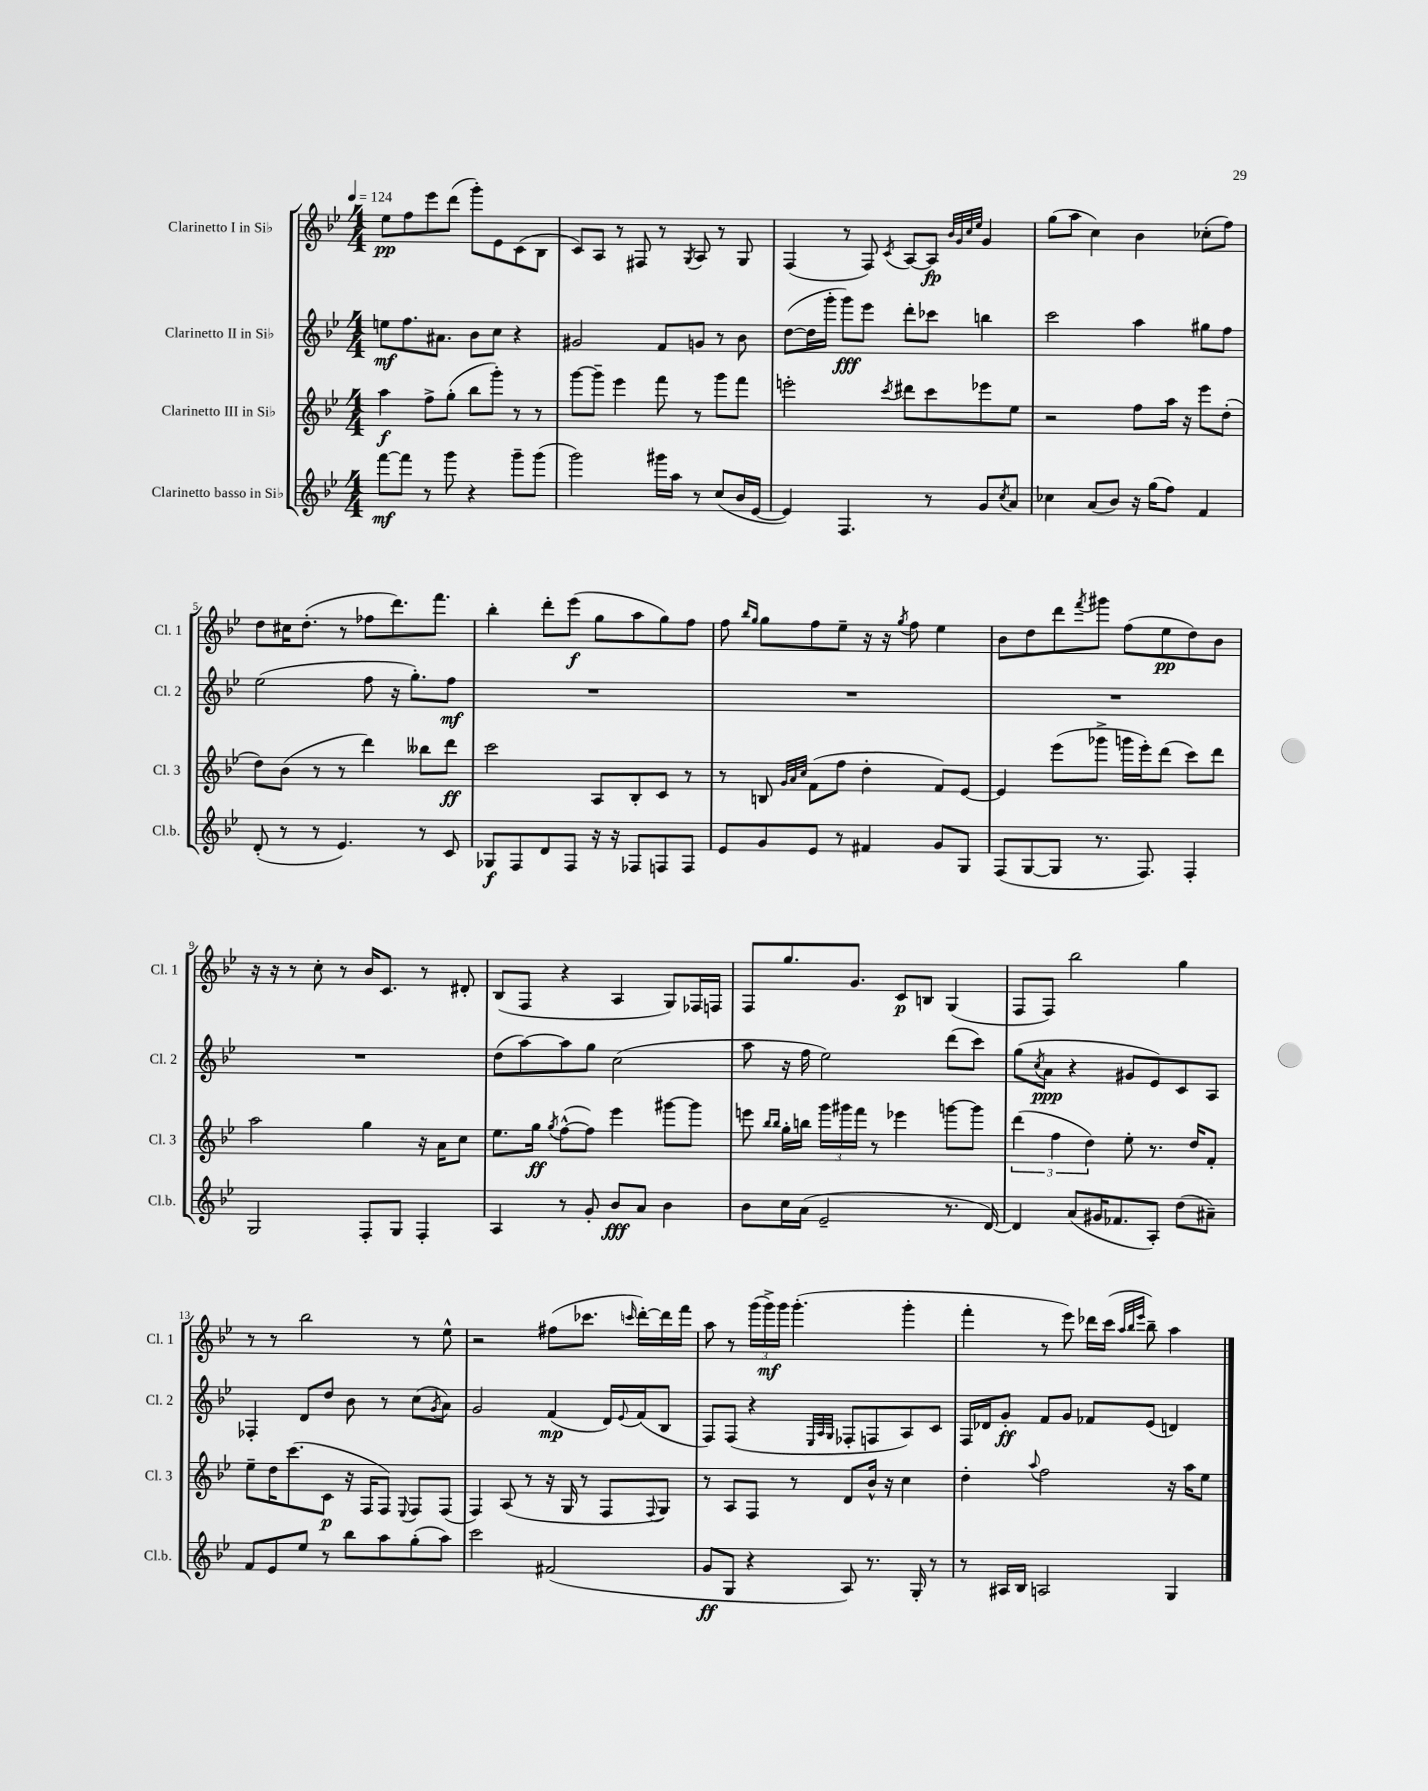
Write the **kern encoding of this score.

**kern	**dynam	**kern	**dynam	**kern	**dynam	**kern	**dynam
*part4	*part4	*part3	*part3	*part2	*part2	*part1	*part1
*staff4	*staff4	*staff3	*staff3	*staff2	*staff2	*staff1	*staff1
*I"Clarinetto basso in Si♭	*	*I"Clarinetto III in Si♭	*	*I"Clarinetto II in Si♭	*	*I"Clarinetto I in Si♭	*
*I'Cl.b.	*	*I'Cl. 3	*	*I'Cl. 2	*	*I'Cl. 1	*
*clefG2	*	*clefG2	*	*clefG2	*	*clefG2	*
*k[b-e-]	*	*k[b-e-]	*	*k[b-e-]	*	*k[b-e-]	*
*M4/4	*	*M4/4	*	*M4/4	*	*M4/4	*
*MM124	*	*MM124	*	*MM124	*	*MM124	*
=1	=1	=1	=1	=1	=1	=1	=1
[8fff\L	mf	4aa\	f	8een\L	mf	8ee-\L	pp
8fff\J]	.	.	.	8.ff\	.	8ff\	.
8r	.	8ff^\L	.	.	.	8eee-\	.
.	.	.	.	8.a#X\J	.	.	.
8ggg\	.	(8gg'\J	.	.	.	(8ddd\J	.
4r	.	8bb-\L	.	8b-\L	.	8ggg'\L)	.
.	.	8ggg'\J)	.	8cc\J	.	8e-\	.
8ggg~\L	.	8r	.	4r	.	(8c\	.
(8ggg\J	.	8r	.	.	.	8B-\J	.
=2	=2	=2	=2	=2	=2	=2	=2
2ggg\)	.	[8ggg\L	.	2g#X/	.	8c/L)	.
.	.	8ggg~\J]	.	.	.	8A/J	.
.	.	4eee-\	.	.	.	8r	.
.	.	.	.	.	.	8F#X/	.
16ggg#X\LL	.	8fff\	.	8f/L	.	8r	.
16aa\JJ	.	.	.	.	.	.	.
.	.	.	.	.	.	8qG/	.
8r	.	8r	.	8gn/J	.	8A/	.
(8cc/L	.	8ggg\L	.	8r	.	8r	.
16b-/L	.	8fff\J	.	8b-\	.	8G/	.
[16e-/JJ	.	.	.	.	.	.	.
=3	=3	=3	=3	=3	=3	=3	=3
4e-/])	.	2eeen'\	.	([8dd\L	.	(4F/	.
.	.	.	.	16dd\L]	.	.	.
.	.	.	.	16ggg'\JJ	.	.	.
4.F/	.	.	.	8ggg\L)	fff	8r	.
.	.	.	.	8eee-\J	.	8F/)	.
.	.	8qccc/	.	.	.	8qc/	.
.	.	8ddd#X\L	.	8ddd'\L	.	[8A/L	.
8r	.	8ccc\	.	8ccc-X\J	.	8A/J]	fp
.	.	.	.	.	.	32qqb-/LLL	.
.	.	.	.	.	.	32qqg/	.
.	.	.	.	.	.	32qqcc/	.
.	.	.	.	.	.	32qqee-/JJJ	.
8g/L	.	8eee-X\	.	4bbn\	.	4g/	.
8qcc/	.	.	.	.	.	.	.
8a/J	.	8ee-\J	.	.	.	.	.
=4	=4	=4	=4	=4	=4	=4	=4
4cc-X\	.	2r	.	2ccc\	.	(8gg\L	.
.	.	.	.	.	.	8aa\J	.
(8a/L	.	.	.	.	.	4cc\)	.
8b-/J)	.	.	.	.	.	.	.
16r	.	8ff\L	.	4aa\	.	4b-\	.
(16gg\KL	.	.	.	.	.	.	.
8ff\J)	.	16aa\Jk	.	.	.	.	.
.	.	16r	.	.	.	.	.
4f/	.	8eee-\L	.	8gg#X\L	.	(8cc-X'\L	.
.	.	(8dd'\J	.	8ff\J	.	8ff\J)	.
!!LO:LB:g=z
=5	=5	=5	=5	=5	=5	=5	=5
(8d'/	.	8dd\L)	.	(2ee-\	.	8dd\L	.
8r	.	(8b-\J	.	.	.	16cc#X\K	.
.	.	.	.	.	.	(8.dd'\J	.
8r	.	8r	.	.	.	.	.
4.e-/)	.	8r	.	.	.	8r	.
.	.	4ddd\)	.	8ff\	.	8ff-X\L	.
.	.	.	.	16r	.	8.ddd\)	.
.	.	.	.	8.gg'\L)	.	.	.
8r	.	8bb--X\L	.	.	.	.	.
.	.	.	.	.	.	8.fff\J	.
8c/	.	8ddd\J	ff	8ff\J	mf	.	.
=6	=6	=6	=6	=6	=6	=6	=6
8G-X/L	f	2ccc\	.	1r	.	4bb-'\	.
8F/	.	.	.	.	.	.	.
8d/	.	.	.	.	.	8ddd'\L	.
8F/J	.	.	.	.	.	(8eee-\J	f
16r	.	8A/L	.	.	.	8gg\L	.
16r	.	.	.	.	.	.	.
8F-X/L	.	8B-'/	.	.	.	8aa\	.
8Fn/	.	8c/J	.	.	.	8gg\)	.
8F/J	.	8r	.	.	.	8ff\J	.
=7	=7	=7	=7	=7	=7	=7	=7
8e-/L	.	8r	.	1r	.	8ff\	.
.	.	.	.	.	.	16qqbb-/LL	.
.	.	.	.	.	.	16qqgg/JJ	.
8g/	.	8Bn/	.	.	.	8gg\L	.
.	.	32qqg/LLL	.	.	.	.	.
.	.	32qqa/	.	.	.	.	.
.	.	32qqcc/JJJ	.	.	.	.	.
8e-/J	.	(8f\L	.	.	.	8ff\	.
8r	.	8ff\J	.	.	.	8ee-~\J	.
4f#X/	.	4dd'\	.	.	.	16r	.
.	.	.	.	.	.	16r	.
.	.	.	.	.	.	8qgg/	.
.	.	.	.	.	.	8ff\	.
8g/L	.	8f/L)	.	.	.	4ee-\	.
8G/J	.	[8e-/J	.	.	.	.	.
=8	=8	=8	=8	=8	=8	=8	=8
(8F/L	.	4e-/]	.	1r	.	8b-\L	.
[8G/	.	.	.	.	.	8dd\	.
8G/J]	.	(8eee-\L	.	.	.	8ddd\	.
.	.	.	.	.	.	8qfff/	.
8.r	.	8ggg-X^\J	.	.	.	8ggg#X\J	.
.	.	16gggn\LL	.	.	.	(8ff\L	.
8.F/)	.	16eee-'\J)	.	.	.	.	.
.	.	(8ddd\J	.	.	.	8ee-\	pp
4F'/	.	8ccc\L)	.	.	.	8dd\)	.
.	.	8ddd\J	.	.	.	8b-\J	.
!!LO:LB:g=z
=9	=9	=9	=9	=9	=9	=9	=9
2G/	.	2aa\	.	1r	.	16r	.
.	.	.	.	.	.	16r	.
.	.	.	.	.	.	8r	.
.	.	.	.	.	.	8cc'\	.
.	.	.	.	.	.	8r	.
8F'/L	.	4gg\	.	.	.	16b-/KL	.
.	.	.	.	.	.	8.c/J	.
8G/J	.	.	.	.	.	.	.
4F'/	.	16r	.	.	.	8r	.
.	.	16a\KL	.	.	.	.	.
.	.	8cc\J	.	.	.	8d#X'/	.
=10	=10	=10	=10	=10	=10	=10	=10
4A/	.	8.ee-\L	.	(8dd\L	.	(8B-/L	.
.	.	.	.	[8aa\)	.	8F/J	.
.	.	16gg\Jk	ff	.	.	.	.
.	.	8qgg/	.	.	.	.	.
8r	.	([8ff^^\L	.	8aa\]	.	4r	.
8g'/	.	8ff\J])	.	8gg\J	.	.	.
8b-/L	fff	4eee-\	.	(2cc\	.	4A/	.
8a/J	.	.	.	.	.	.	.
4b-\	.	[8ggg#X\L	.	.	.	8G/L)	.
.	.	8ggg#\J]	.	.	.	16F-X/L	.
.	.	.	.	.	.	16Fn/JJ	.
=11	=11	=11	=11	=11	=11	=11	=11
8b-\L	.	8eeen\	.	8aa\	.	8F/L	.
.	.	16qqbb-/LL	.	.	.	.	.
.	.	16qqbb-/JJ	.	.	.	.	.
16cc\L	.	16gg'\LL	.	16r	.	8.gg/	.
(16a\JJ	.	16bbn\JJ	.	16ff\	.	.	.
2e-~/	.	24ggg\LL	.	2ee-\)	.	.	.
.	.	24ggg#X\	.	.	.	.	.
.	.	.	.	.	.	8.g/J	.
.	.	24fff\JJ	.	.	.	.	.
.	.	8r	.	.	.	.	.
.	.	4eee-X\	.	.	.	8c/L	p
.	.	.	.	.	.	8Bn/J	.
8.r	.	[8gggn\L	.	(8ddd\L	.	(4G/	.
.	.	8ggg\J]	.	8ccc\J)	.	.	.
[16d/)	.	.	.	.	.	.	.
=12	=12	=12	=12	=12	=12	=12	=12
4d/]	.	(6ddd\	.	(8gg\L	.	8F/L	.
.	.	.	.	8qcc/	.	.	.
.	.	.	.	8a\J	ppp	8F/J)	.
.	.	6ff\	.	.	.	.	.
(8a/L	.	.	.	4r	.	2bb-\	.
.	.	6dd\)	.	.	.	.	.
16g#X/K	.	.	.	.	.	.	.
8.f-X/	.	.	.	.	.	.	.
.	.	8ee-'\	.	8g#X/L	.	.	.
8A'/J)	.	8.r	.	8e-/)	.	.	.
(8dd\L	.	.	.	8c/	.	4gg\	.
.	.	16dd/KL	.	.	.	.	.
8a#X~\J)	.	8f'/J	.	8A/J	.	.	.
!!LO:LB:g=z
=13	=13	=13	=13	=13	=13	=13	=13
8f/L	.	8ee-~\L	.	4F-X'/	.	8r	.
8e-/	.	16dd\K	.	.	.	8r	.
.	.	(8.ccc\	.	.	.	.	.
8ee-/J	.	.	.	8d/L	.	2bb-\	.
8r	.	8c\J	p	8dd/J	.	.	.
8bb-\L	.	16r	.	8b-\	.	.	.
.	.	16F/KL	.	.	.	.	.
8aa\	.	8F/J)	.	8r	.	.	.
.	.	8qqE-/	.	.	.	.	.
(8gg'\	.	8F/L	.	(8cc\L	.	8r	.
.	.	.	.	8qg/	.	.	.
8aa\J)	.	(8F/J	.	8a\J)	.	8ee-^^\	.
=14	=14	=14	=14	=14	=14	=14	=14
2ccc\	.	4F/)	.	2g/	.	2r	.
.	.	(8A/	.	.	.	.	.
.	.	8r	.	.	.	.	.
(2f#X/	.	16r	.	(4f/	mp	(8ff#X\L	.
.	.	16G/	.	.	.	.	.
.	.	8r	.	.	.	8.ccc-X\J	.
.	.	8F/L	.	16d/LL)	.	.	.
.	.	.	.	8qqe-/	.	16qqcccn/	.
.	.	.	.	(16f/J	.	[16ddd'\LL)	.
.	.	8qqF/	.	.	.	.	.
.	.	8G/J)	.	8B-/J	.	16ddd\]	.
.	.	.	.	.	.	16fff\JJ	.
=15	=15	=15	=15	=15	=15	=15	=15
8g/L	ff	8r	.	8F/L)	.	8aa\	.
8G/J	.	8A/L	.	(8F/J	.	8r	.
4r	.	8F/J	.	4r	.	(24ggg\LL	.
.	.	.	.	.	.	24ggg^\)	mf
.	.	.	.	.	.	24ggg\JJ	.
.	.	8r	.	.	.	(4.ggg'\	.
.	.	.	.	32qqE-/LLL	.	.	.
.	.	.	.	32qqA/	.	.	.
.	.	.	.	32qqG/JJJ	.	.	.
8A/)	.	8d/L	.	8F-X'/L	.	.	.
8.r	.	16b-^^/Jk	.	8Fn/	.	.	.
.	.	16r	.	.	.	.	.
.	.	4cc\	.	8A/)	.	4ggg'\	.
16G'/	.	.	.	.	.	.	.
8r	.	.	.	8c/J	.	.	.
=16	=16	=16	=16	=16	=16	=16	=16
8r	.	4dd'\	.	16F/LL	.	4fff'\	.
.	.	.	.	16d-X/J	.	.	.
16A#X/LL	.	.	.	8g'/J	ff	.	.
16B-/JJ	.	.	.	.	.	.	.
.	.	8qqaa/	.	.	.	.	.
2An/	.	2ff\	.	8f/L	.	8r	.
.	.	.	.	8g/J	.	8eee-\)	.
.	.	.	.	8f-X/L	.	16ddd-X\LL	.
.	.	.	.	.	.	(16ccc\JJ	.
.	.	.	.	.	.	32qqaa/LLL	.
.	.	.	.	.	.	32qqbb-/	.
.	.	.	.	.	.	32qqeee-/JJJ	.
.	.	.	.	(8e-/J	.	8bb-~\)	.
4G/	.	16r	.	4dn/)	.	4aa\	.
.	.	16aa\KL	.	.	.	.	.
.	.	8ee-\J	.	.	.	.	.
==	==	==	==	==	==	==	==
*-	*-	*-	*-	*-	*-	*-	*-
